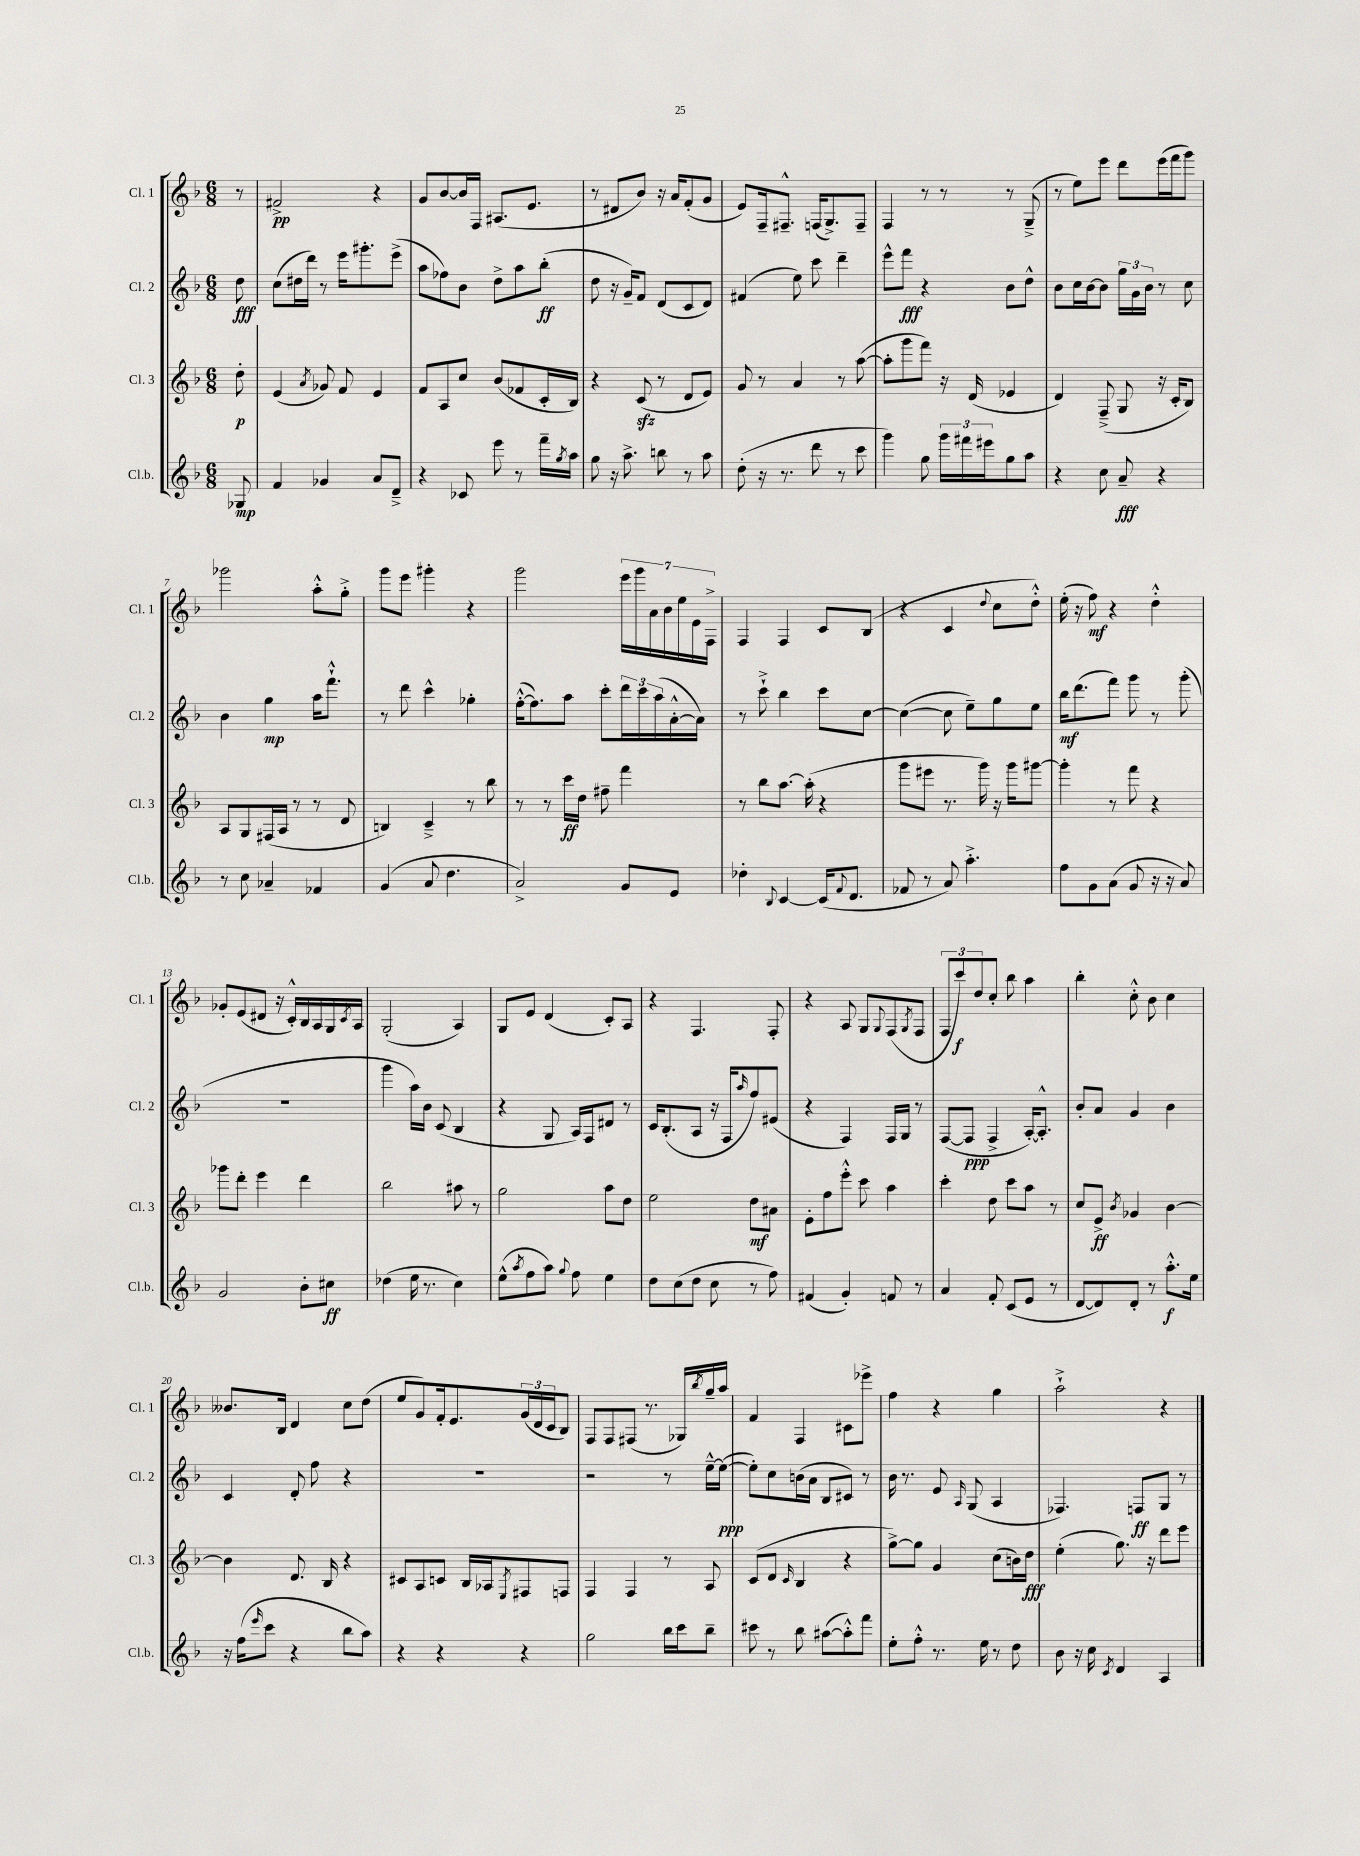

**kern	**dynam	**kern	**dynam	**kern	**dynam	**kern	**dynam
*part4	*part4	*part3	*part3	*part2	*part2	*part1	*part1
*staff4	*staff4	*staff3	*staff3	*staff2	*staff2	*staff1	*staff1
*I"Cl.b.	*	*I"Cl. 3	*	*I"Cl. 2	*	*I"Cl. 1	*
*I'Cl.b.	*	*I'Cl. 3	*	*I'Cl. 2	*	*I'Cl. 1	*
*clefG2	*	*clefG2	*	*clefG2	*	*clefG2	*
*k[b-]	*	*k[b-]	*	*k[b-]	*	*k[b-]	*
*M6/8	*	*M6/8	*	*M6/8	*	*M6/8	*
=	=	=	=	=	=	=	=
8G-X/	mp	8dd'\	p	8dd\	fff	8r	.
=1	=1	=1	=1	=1	=1	=1	=1
4f/	.	(4e/	.	(8cc\L	.	2f#X^/	pp
.	.	.	.	16dd#X\L	.	.	.
.	.	.	.	16ddd\JJ)	.	.	.
.	.	8qa/	.	.	.	.	.
4g-X/	.	8g-X/)	.	8r	.	.	.
.	.	8f/	.	16eee\KL	.	.	.
.	.	.	.	8.ggg#X'\	.	.	.
8a/L	.	4e/	.	.	.	4r	.
8d~^/J	.	.	.	(8eee^\J	.	.	.
=2	=2	=2	=2	=2	=2	=2	=2
4r	.	8f/L	.	8aa\L	.	8g/L	.
.	.	8A/	.	8ff-X\)	.	[8b-/	.
8c-X/	.	8cc/J	.	8b-\J	.	16b-/L]	.
.	.	.	.	.	.	16F/JJ	.
8eee\	.	(8b-/L	.	8dd^\L	.	(8.A#X/L	.
8r	.	8f-X/	.	8aa\	.	.	.
.	.	.	.	.	.	8.e/J	.
16fff~\LL	.	16c'/L	.	(8bb-'\J	ff	.	.
8qgg/	.	.	.	.	.	.	.
16aa\JJ	.	16B-/JJ)	.	.	.	.	.
=3	=3	=3	=3	=3	=3	=3	=3
8gg\	.	4r	.	8dd\	.	8r	.
16r	.	.	.	16r	.	8d#X/L	.
8.aa^\	.	.	.	16g~/KL)	.	.	.
.	.	(8czz/	.	8f/J	.	8b-/J)	.
8bbn\	.	8r	.	(8d/L	.	16r	.
.	.	.	.	.	.	16a/KL	.
8r	.	8d/L	.	8c/	.	(8f'/	.
8aa\	.	8e/J)	.	8d/J)	.	8g/J	.
=4	=4	=4	=4	=4	=4	=4	=4
(8dd'\	.	8g/	.	(4f#X/	.	8e/L)	.
16r	.	8r	.	.	.	16F~/k	.
8.r	.	.	.	.	.	8.F#X~^^/J	.
.	.	4a/	.	8ee\)	.	.	.
8ddd\	.	.	.	8ccc\	.	(16Fn/KL	.
.	.	.	.	.	.	8.G^/)	.
8r	.	8r	.	4ddd~\	.	.	.
8ccc\	.	([8aa\	.	.	.	8F~/J	.
=5	=5	=5	=5	=5	=5	=5	=5
4ggg\)	.	8aa'\L]	.	8eee^^\L	.	4F/	.
.	.	8ggg\	.	8fff\J	fff	.	.
8gg\	.	8fff\J)	.	4r	.	8r	.
24ggg\LL	.	16r	.	.	.	8r	.
24fff#X\	.	.	.	.	.	.	.
.	.	(16d/	.	.	.	.	.
24eee#X\J	.	.	.	.	.	.	.
8gg\	.	4e-X/	.	8b-\L	.	8r	.
8aa\J	.	.	.	8dd^^\J	.	(8G~^/	.
=6	=6	=6	=6	=6	=6	=6	=6
4r	.	4d/)	.	8b-\L	.	8r	.
.	.	.	.	16cc\L	.	8ee\L)	.
.	.	.	.	[16b-\J	.	.	.
8cc\	.	(8F~^/	.	8b-\J]	.	8eee\J	.
8a~/	fff	8G/	.	24gg\LL	.	8ddd\L	.
.	.	.	.	24g\	.	.	.
.	.	.	.	24b-\JJ	.	.	.
4r	.	16r	.	8r	.	(16eee\L	.
.	.	16c'/KL	.	.	.	16fff\J	.
.	.	8B-/J)	.	8cc\	.	8ggg\J)	.
!!LO:LB:g=z
=7	=7	=7	=7	=7	=7	=7	=7
8r	.	8A/L	.	4b-\	.	2ggg-X\	.
8cc\	.	8G/	.	.	.	.	.
4a-X~/	.	(16F#X/L	.	4gg\	mp	.	.
.	.	16A/JJ	.	.	.	.	.
.	.	8r	.	.	.	.	.
4f-X/	.	8r	.	16aa\KL	.	8aa'^^\L	.
.	.	.	.	8.fff`^^\J	.	.	.
.	.	8d/	.	.	.	8gg'^\J	.
=8	=8	=8	=8	=8	=8	=8	=8
(4g/	.	4Bn/)	.	8r	.	8ggg\L	.
.	.	.	.	8ddd\	.	8eee\J	.
8a/	.	4c~^/	.	4ccc^^\	.	4ggg#X'\	.
4.dd\	.	.	.	.	.	.	.
.	.	8r	.	4gg-X'\	.	4r	.
.	.	8bb-\	.	.	.	.	.
=9	=9	=9	=9	=9	=9	=9	=9
2a^/)	.	8r	.	([16ff'^^\KL	.	2ggg\	.
.	.	.	.	8.ff\])	.	.	.
.	.	8r	.	.	.	.	.
.	.	16ccc\LL	ff	8aa\J	.	.	.
.	.	16dd\JJ	.	.	.	.	.
.	.	8ff#X~\	.	8ccc'\L	.	.	.
8g/L	.	4fff\	.	24ddd\L	.	28eee\LL	.
.	.	.	.	.	.	28ggg\	.
.	.	.	.	24ccc\	.	.	.
.	.	.	.	.	.	28a\	.
.	.	.	.	(24aa\	.	.	.
.	.	.	.	.	.	28b-\	.
8e/J	.	.	.	[16a'^^\	.	.	.
.	.	.	.	.	.	28ee\	.
.	.	.	.	.	.	28e\	.
.	.	.	.	16a\JJ])	.	.	.
.	.	.	.	.	.	28F^\JJ	.
=10	=10	=10	=10	=10	=10	=10	=10
4dd-X'\	.	8r	.	8r	.	4F/	.
.	.	8bb-\L	.	8ccc`^\	.	.	.
8qqB-/	.	.	.	.	.	.	.
[4c/	.	[8.aa\J	.	4bb-\	.	4F/	.
.	.	(16aa'\]	.	.	.	.	.
(16c/KL]	.	4r	.	8ccc\L	.	8c/L	.
8qqf/	.	.	.	.	.	.	.
8.d/J	.	.	.	.	.	.	.
.	.	.	.	[8cc\J	.	(8B-/J	.
=11	=11	=11	=11	=11	=11	=11	=11
8f-X/	.	8ggg\L	.	(4cc\_	.	4r	.
8r	.	8eee#X\J	.	.	.	.	.
8a/)	.	8.r	.	8cc\]	.	4c/	.
4.aa'^\	.	.	.	8ee~\L)	.	.	.
.	.	16ggg\)	.	.	.	.	.
.	.	.	.	.	.	8qqdd/	.
.	.	16r	.	8gg\	.	8cc\L	.
.	.	16ggg\KL	.	.	.	.	.
.	.	[8ggg#X\J	.	8ee\J	.	8dd'^^\J)	.
=12	=12	=12	=12	=12	=12	=12	=12
8ff\L	.	4ggg#'\]	.	16bb-\KL	mf	(16ee'\	.
.	.	.	.	(8.ddd\	.	16r	.
8g\	.	.	.	.	.	8ff\)	mf
(8a\J	.	8r	.	8fff\J)	.	4r	.
8g/	.	8fff\	.	8ggg\	.	.	.
16r	.	4r	.	8r	.	4dd'^^\	.
16r	.	.	.	.	.	.	.
8a/)	.	.	.	(8ggg'\	.	.	.
!!LO:LB:g=z
=13	=13	=13	=13	=13	=13	=13	=13
2g/	.	8ggg-X\L	.	2.r	.	8g-X'/L	.
.	.	8ddd'\J	.	.	.	(8e/	.
.	.	4eee\	.	.	.	8d#X/J	.
.	.	.	.	.	.	16r	.
.	.	.	.	.	.	16c'^^/LL)	.
8b-'\L	.	4ddd\	.	.	.	16B-/	.
.	.	.	.	.	.	16A/	.
8cc#X\J	ff	.	.	.	.	16G/	.
.	.	.	.	.	.	8qc/	.
.	.	.	.	.	.	16A/JJ	.
=14	=14	=14	=14	=14	=14	=14	=14
(4dd-X\	.	2bb-\	.	4ggg\	.	(2G'/	.
16ee\	.	.	.	16aa\LL)	.	.	.
8.r	.	.	.	16b-\JJ	.	.	.
.	.	.	.	(8c/	.	.	.
4cc\)	.	8aa#X\	.	4B-/	.	4A/)	.
.	.	8r	.	.	.	.	.
=15	=15	=15	=15	=15	=15	=15	=15
(8ee^^\L	.	2gg\	.	4r	.	8G/L	.
8qaa/	.	.	.	.	.	.	.
8ff\	.	.	.	.	.	8e/J	.
8aa\J)	.	.	.	8G/	.	(4d/	.
8qqgg/	.	.	.	.	.	.	.
8ff\	.	.	.	16A/LL)	.	.	.
.	.	.	.	16F/J	.	.	.
4ee\	.	8aa\L	.	8d#X/J	.	8c'/L)	.
.	.	8dd\J	.	8r	.	8A/J	.
=16	=16	=16	=16	=16	=16	=16	=16
8dd\L	.	2ee\	.	16c/KL	.	4r	.
.	.	.	.	(8.B-'/	.	.	.
(8cc\	.	.	.	.	.	.	.
8dd\J	.	.	.	8A/J	.	4.F/	.
8cc\	.	.	.	16r	.	.	.
.	.	.	.	16F/KL	.	.	.
.	.	.	.	16qqaa/	.	.	.
8r	.	8dd\L	mf	8ff/)	.	.	.
8ff\)	.	8a#X\J	.	(8e#X/J	.	8F'/	.
=17	=17	=17	=17	=17	=17	=17	=17
(4f#X/	.	8e'\L	.	4r	.	4r	.
.	.	8ff\	.	.	.	.	.
4g'/)	.	8eee'^^\J	.	4F/)	.	8A/	.
.	.	8ccc\	.	.	.	8G/L	.
.	.	.	.	.	.	8qqG/	.
8fn/	.	4aa\	.	16F/LL	.	(8F/	.
.	.	.	.	16G/JJ	.	.	.
.	.	.	.	.	.	8qG/	.
8r	.	.	.	8r	.	8F/J	.
=18	=18	=18	=18	=18	=18	=18	=18
4a/	.	4ccc'\	.	([8F/L	.	12F/L	.
.	.	.	.	.	.	12ccc/)	f
.	.	.	.	8F/J]	ppp	.	.
.	.	.	.	.	.	12dd/	.
8f'/	.	8dd\	.	4F^/	.	8cc'/J	.
(8c/L	.	8ccc\L	.	.	.	8bb-\	.
8e/J	.	8aa\J	.	[16A'/KL)	.	4aa\	.
.	.	.	.	8.A'^^/J]	.	.	.
8r	.	8r	.	.	.	.	.
=19	=19	=19	=19	=19	=19	=19	=19
[8d/L	.	8cc/L	.	8b-'/L	.	4bb-'\	.
8d/])	.	8e^/J	ff	8a/J	.	.	.
.	.	8qb-/	.	.	.	.	.
8d'/J	.	4g-X/	.	4g/	.	8cc'^^\	.
8r	.	.	.	.	.	8b-\	.
8.aa'^^\L	f	[4b-\	.	4b-\	.	4cc\	.
16ee\Jk	.	.	.	.	.	.	.
!!LO:LB:g=z
=20	=20	=20	=20	=20	=20	=20	=20
16r	.	4b-\]	.	4c/	.	8.b--X/L	.
(16ff\KL	.	.	.	.	.	.	.
16qqeee/	.	.	.	.	.	.	.
8ccc\J	.	.	.	.	.	.	.
.	.	.	.	.	.	16B-/Jk	.
4r	.	8.d/	.	8d'/	.	4d/	.
.	.	.	.	8ff\	.	.	.
.	.	16B-/	.	.	.	.	.
8bb-\L	.	4r	.	4r	.	8cc\L	.
8aa\J)	.	.	.	.	.	(8dd\J	.
=21	=21	=21	=21	=21	=21	=21	=21
4r	.	8c#X/L	.	2.r	.	8ee/L	.
.	.	8A/	.	.	.	8g/)	.
4r	.	8cn/J	.	.	.	16f'/k	.
.	.	.	.	.	.	8.e/	.
.	.	16B-/LL	.	.	.	.	.
.	.	16A-X/J	.	.	.	.	.
.	.	8qE/	.	.	.	.	.
4r	.	8F#X/	.	.	.	(24g/L	.
.	.	.	.	.	.	24d/	.
.	.	.	.	.	.	24c/J	.
.	.	8Fn/J	.	.	.	8B-/J)	.
=22	=22	=22	=22	=22	=22	=22	=22
2gg\	.	4F/	.	2r	.	8F/L	.
.	.	.	.	.	.	8F/	.
.	.	4F/	.	.	.	(8F#X/J	.
.	.	.	.	.	.	8.r	.
16bb-\LL	.	8r	.	8r	.	.	.
16ccc\J	.	.	.	.	.	16G-X/LL)	.
.	.	.	.	.	.	8qbb-/	.
8bb-~\J	.	8A/	.	[16ee~^^\LL	.	16gg~/	.
.	.	.	.	(16ee\JJ_	ppp	16aa/JJ	.
=23	=23	=23	=23	=23	=23	=23	=23
8ccc#X\	.	(8c/L	.	8ee'\L])	.	4f/	.
8r	.	8d/J	.	8cc\	.	.	.
.	.	16qqc/	.	.	.	.	.
8bb-\	.	4B-/	.	(16bn\L	.	4F/	.
.	.	.	.	16a\JJ	.	.	.
([8aa#X\L	.	.	.	8B-/L	.	.	.
8aa#'^^\])	.	4r	.	8c#X/J)	.	8c#X\L	.
8fff\J	.	.	.	8r	.	8eee-X^\J	.
=24	=24	=24	=24	=24	=24	=24	=24
8ee'\L	.	[8gg^\L)	.	16b-\	.	4ff\	.
.	.	.	.	8.r	.	.	.
8ff'^^\J	.	8gg\J]	.	.	.	.	.
8.r	.	4g/	.	8e/	.	4r	.
.	.	.	.	16qqA/	.	.	.
.	.	.	.	(8G/	.	.	.
16ee\	.	.	.	.	.	.	.
8r	.	(8cc\L	.	4A/	.	4gg\	.
8dd\	.	16bn\L)	.	.	.	.	.
.	.	16dd\JJ	fff	.	.	.	.
=25	=25	=25	=25	=25	=25	=25	=25
8b-\	.	(4ee'\	.	4.F-X/)	.	2aa`^\	.
16r	.	.	.	.	.	.	.
16cc\	.	.	.	.	.	.	.
8qc/	.	.	.	.	.	.	.
4d/	.	8.gg\)	.	.	.	.	.
.	.	.	.	8Fn/L	ff	.	.
.	.	16r	.	.	.	.	.
4A/	.	8ddd\L	.	8G/J	.	4r	.
.	.	8eee\J	.	8r	.	.	.
==	==	==	==	==	==	==	==
*-	*-	*-	*-	*-	*-	*-	*-
